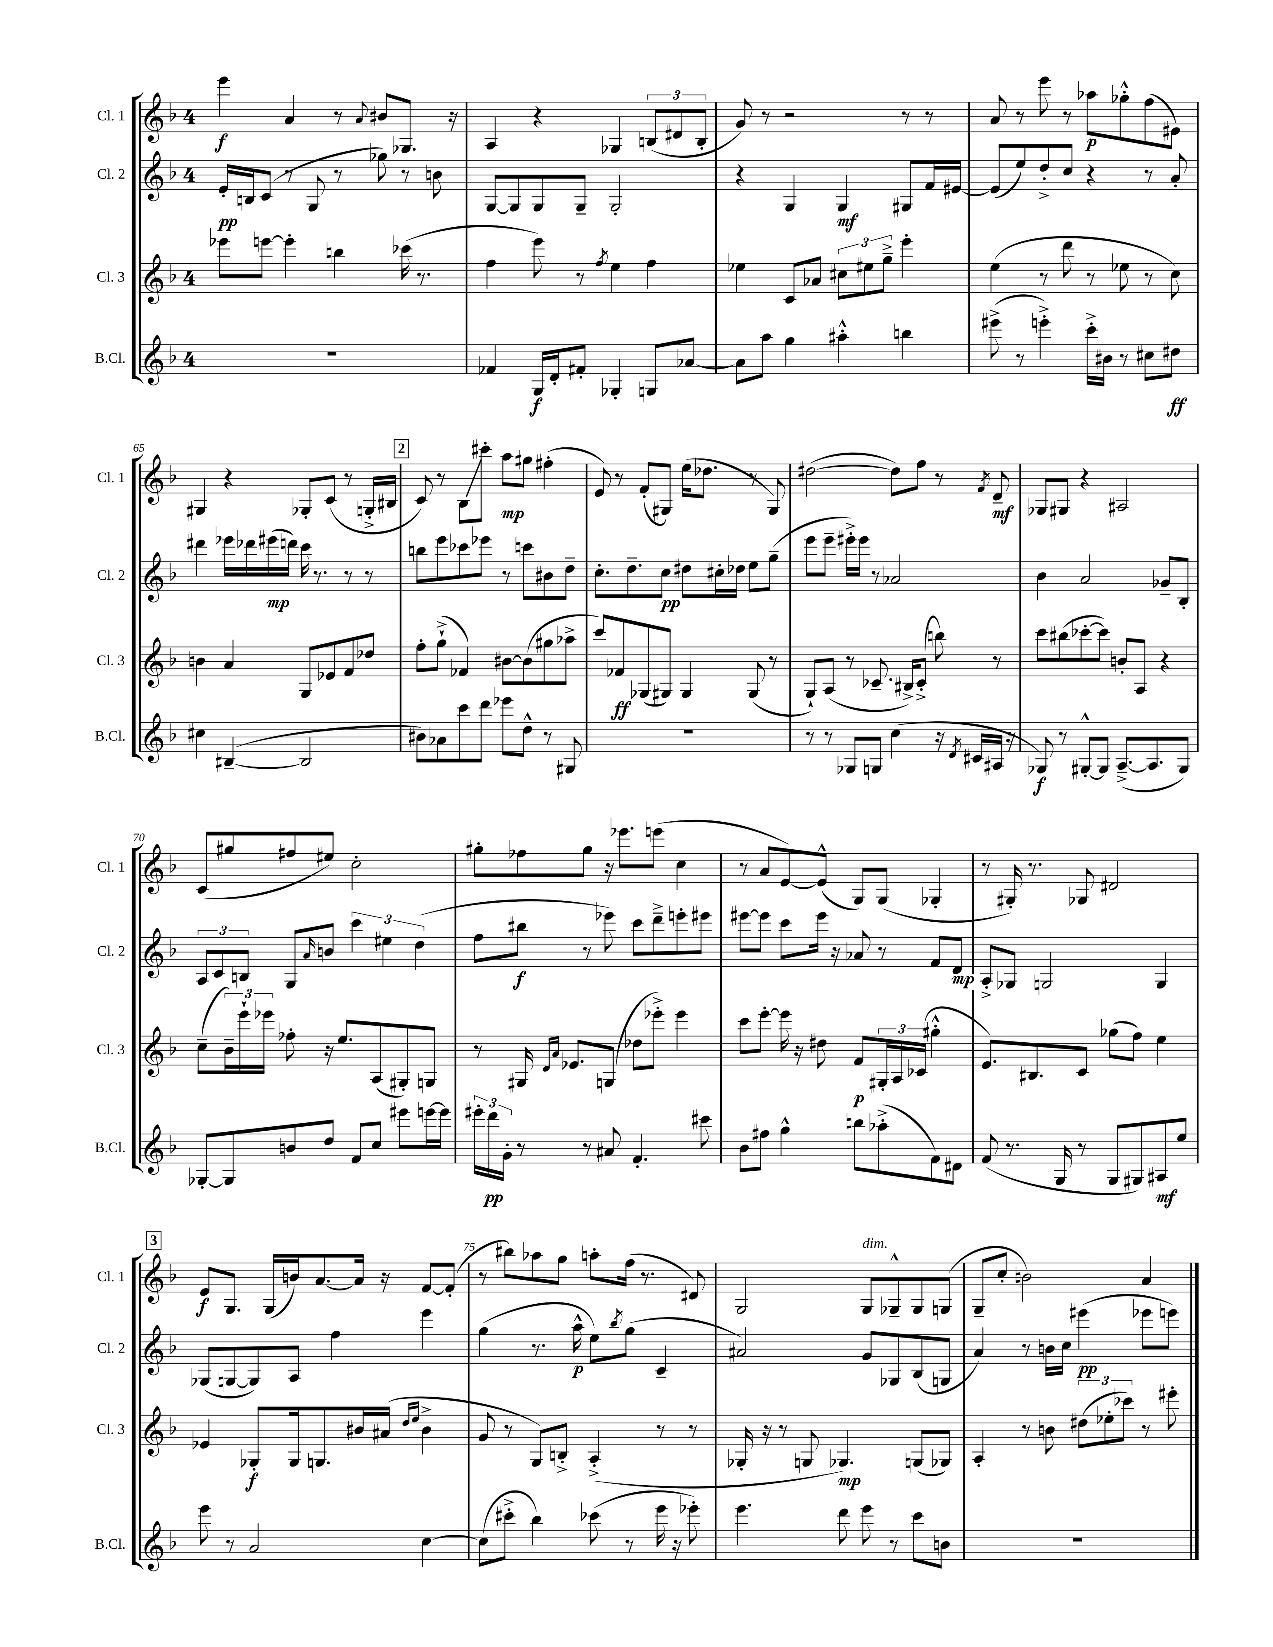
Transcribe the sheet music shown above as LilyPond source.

<<
\new StaffGroup <<
\new Staff = "s0" \with { instrumentName = "Cl. 1" shortInstrumentName = "Cl. 1" } {
    \clef treble \key f \major \once \override Staff.TimeSignature.style = #'single-digit \time 4/4
    e'''4\f a'4 r8 \appoggiatura { a'8 } bis'8 ges8. r16 |
    a4 r4 ges4 \tuplet 3/2 { b8( dis'8 b8-. } |
    g'8) r8 r2 r8 r8 |
    a'8 r8 e'''8 r8 aes''8\p ges''8-.-^ f''8( eis'8) |
    gis4 r4 ges8-. c'8( r8 g16-.-> bis16 |
    \mark \markup { \box "2" } c'8) r8 bes8\glissando cis'''8-. a''8\mp gis''8 fis''4-.( |
    e'8) r8 f'8-.( gis8) e''16( des''8. r8 gis8) |
    dis''2~( dis''8) f''8 r8 \acciaccatura { f'8 } d'8--\mf |
    ges8 gis8 r4 ais2 |
    c'8( gis''8 fis''8 eis''8) c''2-. |
    gis''8-. fes''8 gis''8 r16 ees'''8. e'''8( c''4 |
    r8 a'8 e'8~) e'8-^( g8) g8( ges4-. |
    r8 gis16-.) r8. ges8 dis'2 |
    \mark \markup { \box "3" } e'8\f g8. g16( b'16) a'8.~ a'16 r16 f'8~ f'8-.( |
    r8 bis''8) aes''8 g''8 a''8-. f''16( r8. dis'8) |
    g2 g8^\markup { \italic "dim." } ges8---^ ges8 g8( |
    g8-- c''8-. b'2) a'4 \bar "|." |
}
\new Staff = "s1" \with { instrumentName = "Cl. 2" shortInstrumentName = "Cl. 2" } {
    \clef treble \key f \major \once \override Staff.TimeSignature.style = #'single-digit \time 4/4
    e'16-.\pp b16 c'8( r8 g8 r8 ges''8) r8 b'8 |
    g8~ g8 g8 g8-- g2-. |
    r4 g4 g4\mf gis8 f'16 eis'16~ |
    eis'8( e''8) d''8-.-> c''8 r4 r8 a'8-. |
    dis'''4 ees'''16 des'''16 eis'''16\mp( d'''16) c'''16 r8. r8 r8 |
    \mark \markup { \box "2" } b''8 e'''8 ces'''8 ees'''8 r8 c'''8 bis'8 d''8-- |
    c''8.-. d''8.-- c''8\pp dis''8 cis''16-. des''16 e''8 g''8--( |
    e'''8 e'''8-- eis'''16-.->) eis'''16 r8 aes'2 |
    bes'4 a'2 ges'8-- bes8-. |
    \tuplet 3/2 { a8 c'8 b8 } g8 \grace { a'16 } b'8 \tuplet 3/2 { c'''4 eis''4 d''4( } |
    f''8 bis''8\f r8 ees'''8) c'''8 d'''8---> e'''8-. eis'''8 |
    eis'''8~ eis'''8 c'''8 eis'''16 r16 aes'8 r8 f'8 d'8\mp |
    a8-.-> ges8 g2 g4 |
    \mark \markup { \box "3" } ges8( g8~ g8) a8 f''4 e'''4 |
    g''4( r8. a''16-^\p e''8) \acciaccatura { bes''8 } g''8( c'4-- |
    ais'2) g'8 ges8 bes8( g8 |
    a'4) r8 b'16 c''16 eis'''4\pp( ees'''8 e'''8) \bar "|." |
}
\new Staff = "s2" \with { instrumentName = "Cl. 3" shortInstrumentName = "Cl. 3" } {
    \clef treble \key f \major \once \override Staff.TimeSignature.style = #'single-digit \time 4/4
    ees'''8 e'''8~ e'''4-. b''4 ces'''16( r8. |
    f''4 e'''8) r8 \acciaccatura { f''8 } e''4 f''4 |
    ees''4 c'8 aes'8 \tuplet 3/2 { cis''8 eis''8 g''8---> } e'''4-. |
    e''4( r8 d'''8 r8 ees''8 r8 c''8) |
    b'4 a'4 g8 ees'8 f'8 des''8 |
    \mark \markup { \box "2" } f''8-. g''8-!->( fes'4) bis'8~ bis'8( gis''8 aes''8-> |
    c'''8) fes'8\ff ges8( gis8) gis4 gis8( r8 |
    g8-!) a8( r8 ces'8.-- bis16->) ces'8-.->( b''8) r8 |
    c'''8 bis''8( ces'''8~-. ces'''8) b'8-. a8 r4 |
    c''8--( \tuplet 3/2 { bes'16--) e'''16-! ees'''16 } fes''8-. r16 e''8. a8( gis8-.) g8 |
    r8 gis16 \grace { d'16 a'16 } ees'8. g8( des''8 ees'''8-.->) ees'''4 |
    c'''8 e'''8~-. e'''16 r16 dis''8 f'8\p \tuplet 3/2 { gis16-. a16 ces'16( } gis''4-.-^ |
    e'8.) bis8. c'8 ges''8( f''8) e''4 |
    \mark \markup { \box "3" } ees'4 ges8-.\f ges16 g8. bis'16 ais'16( \grace { d''16 e''16 } bis'4-> |
    g'8 r8 g8) b8-.-> a4-.->( r8 r8 |
    ges16-. r16 r8 g8 ges4.\mp) g8( ges8) |
    a4-. r8 b'8 \tuplet 3/2 { dis''8( ees''8-. ces'''8) } r8 eis'''8-. \bar "|." |
}
\new Staff = "s3" \with { instrumentName = "B.Cl." shortInstrumentName = "B.Cl." } {
    \clef treble \key f \major \once \override Staff.TimeSignature.style = #'single-digit \time 4/4
    r1 |
    fes'4 g16\f d'16-. fis'8-. ges4-. g8 aes'8~ |
    aes'8 a''8 g''4 ais''4-.-^ b''4 |
    eis'''8->( r8 e'''4-.->) c'''16-.-> bis'16 r8 cis''8 dis''8\ff |
    cis''4 bis4~--( bis2 |
    \mark \markup { \box "2" } bis'8) aes'8 c'''8 d'''8 ees'''8 d''8-^ r8 gis8 |
    R1 |
    r8 r8 ges8 g8 c''4( r16 \acciaccatura { d'8 } cis'16 ais16 r16 |
    ges8\f) r8 gis8~-.-^ gis8 a8.~--->( a8. gis8) |
    ges8~-. ges8 b'8 d''8 f'8 c''8 eis'''8 e'''16~ e'''16 |
    \tuplet 3/2 { eis'''16-. d'''16\pp g'16-. } r8 r8 ais'8 f'4.-. cis'''8 |
    bes'8 fis''8 g''4-^ b''8 aes''8-.->( f'8) dis'8 |
    f'8( r8. g16 r8 g8 gis8) ais8\mf e''8 |
    \mark \markup { \box "3" } e'''8 r8 a'2 c''4~ |
    c''8( cis'''8-.-> bes''4) ces'''8( r8 e'''16 r16 ees'''8-.) |
    e'''4. d'''8 e'''8 r8 c'''8 b'8 |
    R1 \bar "|." |
}
>>
>>
\layout { \context { \Score currentBarNumber = #61 \override BarNumber.break-visibility = ##(#f #t #t) barNumberVisibility = #(every-nth-bar-number-visible 5) } }
